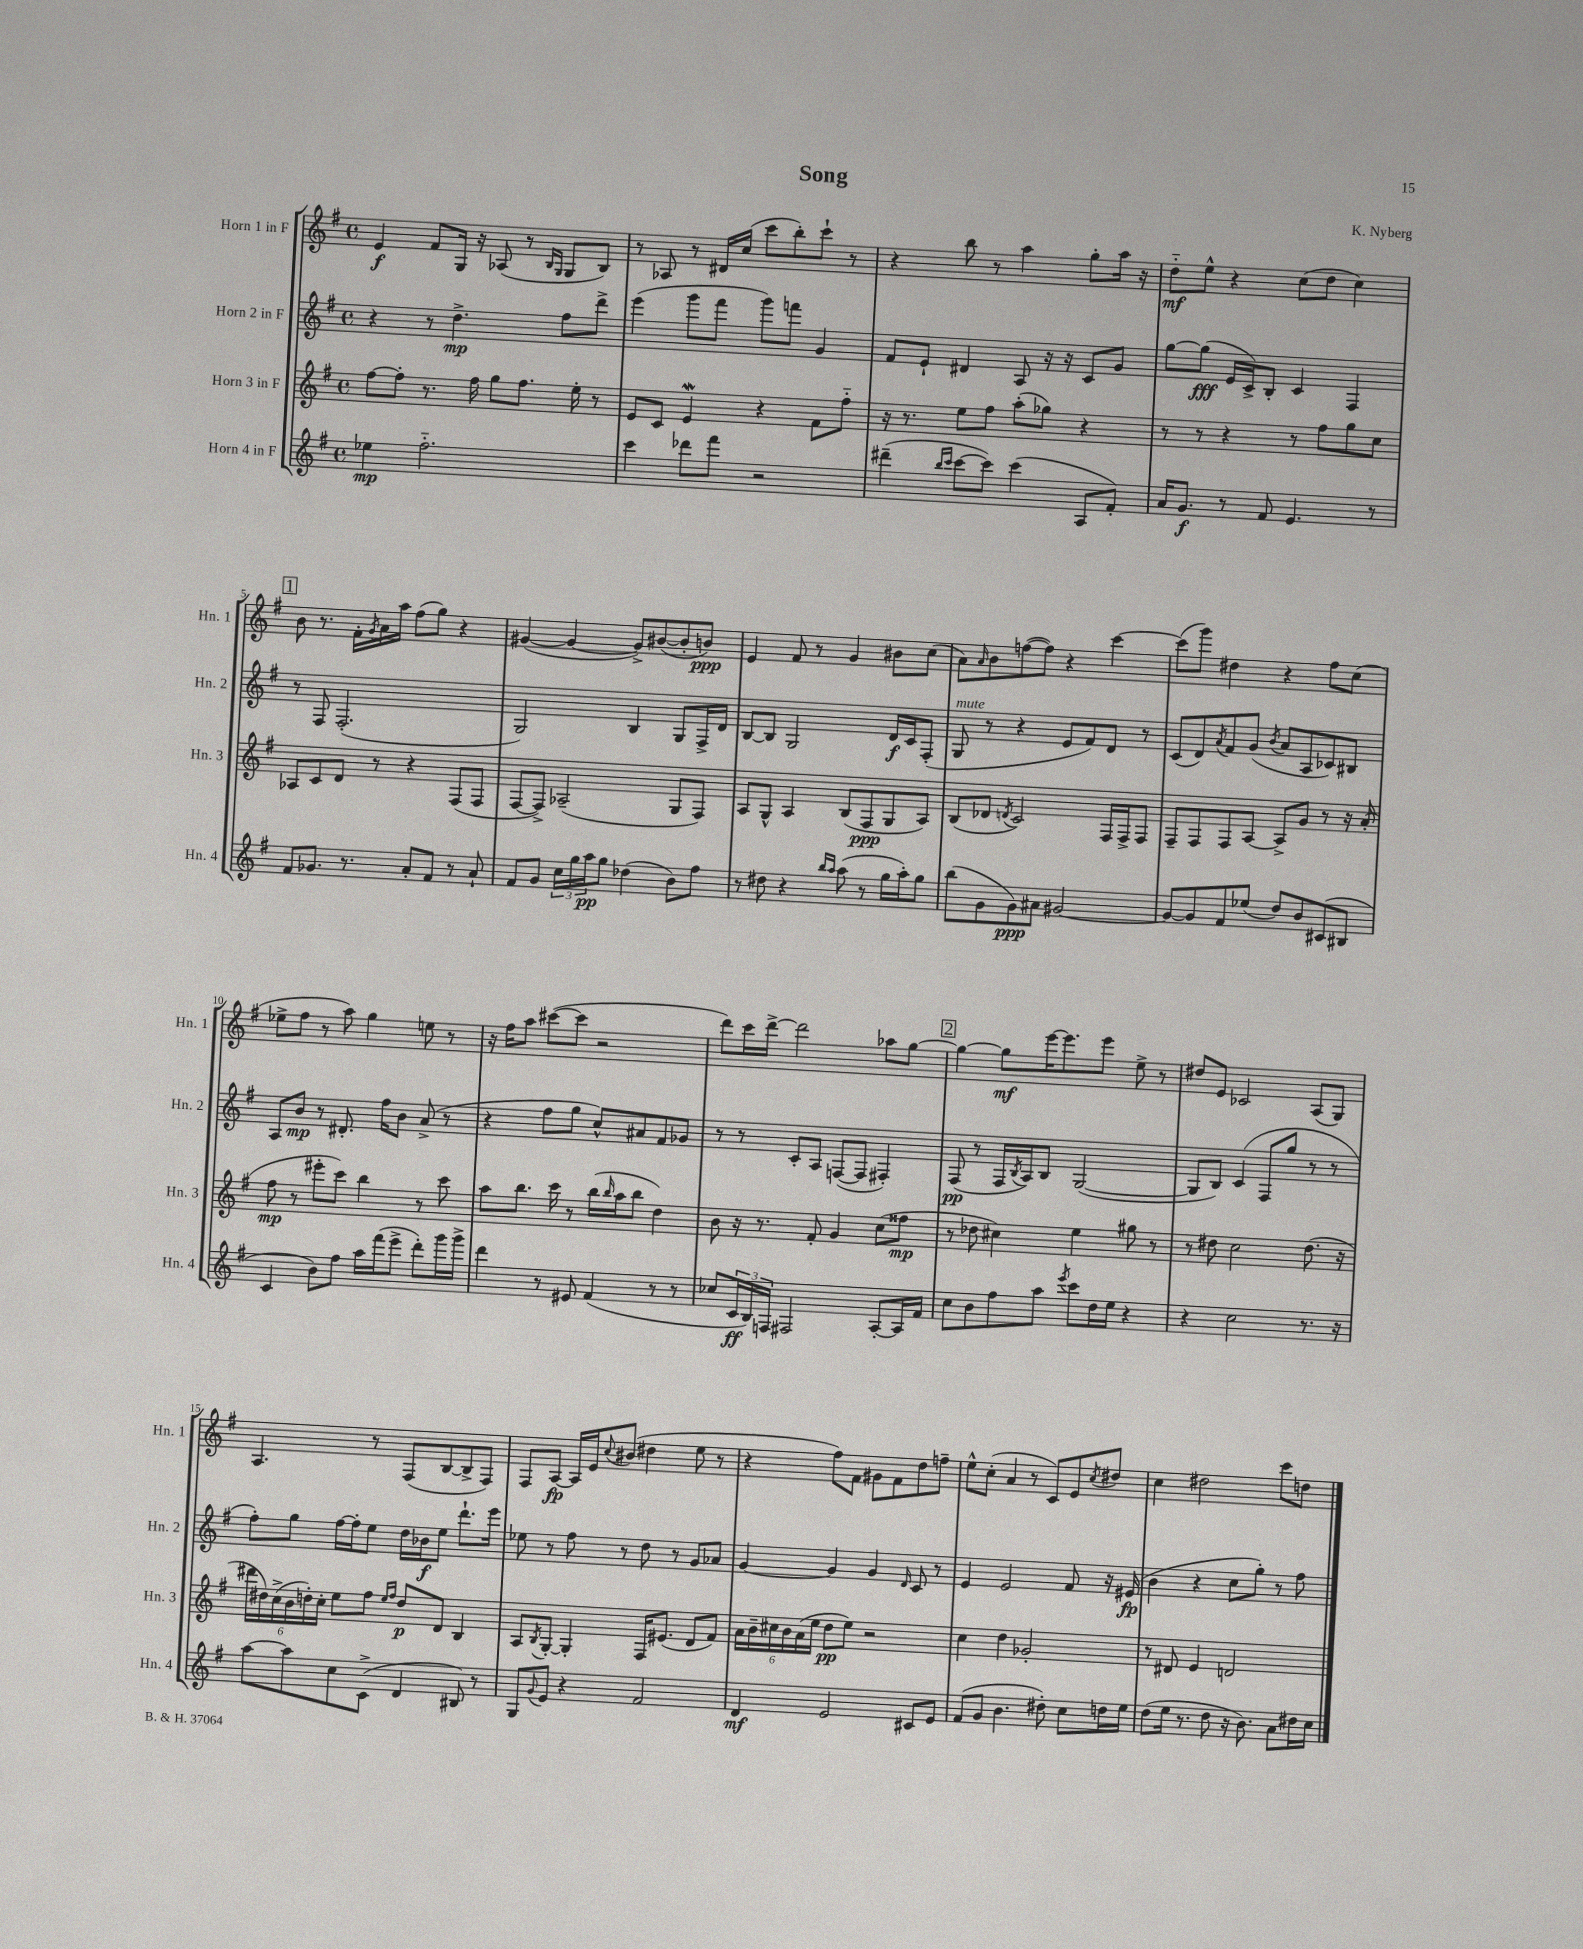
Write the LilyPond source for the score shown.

\header { title = "Song" composer = "K. Nyberg" }
<<
\new StaffGroup <<
\new Staff = "s0" \with { instrumentName = "Horn 1 in F" shortInstrumentName = "Hn. 1" } {
    \clef treble \key g \major \defaultTimeSignature \time 4/4
    e'4\f fis'8 g16 r16 aes8( r8 \grace { b16 g16 } g8 b8) |
    r8 aes8 r8 dis'16 c''16( c'''8 b''8-.) c'''8-! r8 |
    r4 b''8 r8 a''4 g''8-. a''16 r16 |
    d''8-_\mf e''8-^ r4 c''8( d''8 c''4) |
    \mark \markup { \box "1" } b'8 r8. fis'16-. \acciaccatura { g'8 } a'16 a''16 fis''8( g''8) r4 |
    gis'4~( gis'4~ gis'8->) bis'8~( bis'8-. b'8\ppp) |
    e'4 fis'8 r8 g'4 bis'8 c''8( |
    a'8) \grace { a'16 } b'8 f''8~( f''8) r4 c'''4~ |
    c'''8( g'''8) dis''4 r4 fis''8 c''8( |
    ees''8-> fis''8 r8 a''8) g''4 e''8 r8 |
    r16 fis''16 a''8 cis'''8~( cis'''8 r2 |
    d'''8) c'''16 d'''16~-> d'''2 aes''8 g''8~ |
    \mark \markup { \box "2" } g''4~ g''8\mf e'''16~ e'''8. e'''8 e''8-> r8 |
    dis''8 e'8 ces'2 a8( g8) |
    a4. r8 fis8( b8~ b8-> fis8) |
    fis8 a8~\fp a16 e'16 \appoggiatura { c''8 } bis'8( dis''4 e''8 r8 |
    r4 fis''8) fis'8 gis'8 fis'8 d''8 f''8-- |
    e''8-^ c''8-.( a'4 r8 c'8) e'8 \acciaccatura { c''8 } dis''8 |
    c''4 dis''2 c'''8 d''8 \bar "|." |
}
\new Staff = "s1" \with { instrumentName = "Horn 2 in F" shortInstrumentName = "Hn. 2" } {
    \clef treble \key g \major \defaultTimeSignature \time 4/4
    r4 r8 d''4.->\mp fis''8 d'''8-> |
    e'''4( g'''8 fis'''8 g'''8) f'''8 g'4 |
    fis'8 e'8-! dis'4 a8 r16 r16 c'8 g'8 |
    g''8~ g''8\fff( e'16 c'16->) b8-. c'4 fis4 |
    \mark \markup { \box "1" } r8 fis8 fis2.-.( |
    g2) b4 g8 fis16-> d'16 |
    b8~ b8 g2 d'16\f c'16 fis8-.( |
    g8^\markup { \italic "mute" } r8 r4 e'8 fis'8) d'8 r8 |
    c'8( d'8) \acciaccatura { a'8 } fis'8 g'8( \acciaccatura { b'8 } a'8 a8 ces'8) bis8 |
    a8 b'8\mp r8 dis'8.-. fis''16 b'8 a'8->( r8 |
    r4 fis''8 g''8 c''8-^) ais'8 fis'8 ges'8 |
    r8 r8 c'8-. a8 f8~( f8 fis4-.) |
    \mark \markup { \box "2" } fis8\pp( r8 fis16 \acciaccatura { b8 } a16) b8 g2~( |
    g8 b8) c'4( fis8 g''8 r8 r8 |
    fis''8-.) g''8 fis''16~ fis''16-. e''8 d''16 bes'16\f e''8 d'''8.-! e'''16 |
    ees''8 r8 fis''8 r8 d''8 r8 g'8 aes'8 |
    g'4~ g'4 g'4 \grace { d'16 } c'8 r8 |
    e'4 e'2 fis'8 r16 eis'16\fp( |
    b'4 r4 c''8 g''8-.) r8 fis''8 \bar "|." |
}
\new Staff = "s2" \with { instrumentName = "Horn 3 in F" shortInstrumentName = "Hn. 3" } {
    \clef treble \key g \major \defaultTimeSignature \time 4/4
    fis''8~ fis''8-. r8. fis''16 g''8 fis''8. e''16-. r8 |
    e'8 c'8 e'4\mordent r4 fis'8 fis''8-_ |
    r16 r8. e''8 fis''8 a''8-.( ges''8) r4 |
    r8 r8 r4 r8 fis''8 g''8 c''8 |
    \mark \markup { \box "1" } aes8 c'8 d'8 r8 r4 fis8( fis8 |
    fis8~ fis8->) aes2--( g8 fis8) |
    a8 g8-^ a4 b8( fis8\ppp g8 a8) |
    b8( des'8 \acciaccatura { d'8 } c'2) fis16 fis16-> fis8 |
    fis8-- fis8 fis8 a8~ a8-> g'8 r8 r16 a'16-.( |
    fis''8\mp r8 eis'''8-. c'''8) b''4 r8 c'''8 |
    a''8 b''8. c'''16 r8 b''16( \grace { b''16 } a''16 b''8 d''4) |
    b'8 r16 r8. fis'8-. g'4 c''8( fisis''8\mp |
    \mark \markup { \box "2" } r8 des''8 cis''4) e''4 gis''8 r8 |
    r8 dis''8 c''2 dis''8.( r16 |
    \tuplet 6/4 { dis'''16 dis''16) c''16->( b'16 d''16-.) c''16-. } e''8 fis''8 \grace { e''16 fis''16 } d''8\p d'8 b4 |
    a8 \acciaccatura { b8 } g8~-. g4-. fis16 eis'8.( d'8 fis'8) |
    \tuplet 6/4 { a'16 b'16-- cis''16 b'16 a'16( e''16 } d''8\pp e''8) r2 |
    c''4 d''4 ges'2-. |
    r8 dis'8 e'4 d'2 \bar "|." |
}
\new Staff = "s3" \with { instrumentName = "Horn 4 in F" shortInstrumentName = "Hn. 4" } {
    \clef treble \key g \major \defaultTimeSignature \time 4/4
    ees''4\mp fis''2.-_ |
    c'''4 des'''8 fis'''8 r2 |
    dis'''4--( \grace { b''16 c'''16 } c'''8~ c'''8) c'''4( a8 fis'8-.) |
    a'16 g'8.\f r8 fis'8 e'4. r8 |
    \mark \markup { \box "1" } fis'8 ges'8. r8. a'8-. fis'8 r8 a'8-! |
    fis'8 g'8 \tuplet 3/2 { c''16 g''16 a''16\pp } g''8 des''4( b'8) fis''8 |
    r8 dis''8 r4 \grace { b''16 a''16 } a''8( r8 g''16 a''16-.) g''8 |
    b''8( g'8 g'8\ppp) ais'8 gis'2~ |
    gis'8~ gis'8 fis'8 ees''8( d''8) b'8 cis'8( bis8 |
    c'4 b'8) fis''8 a''16 fis'''16( e'''8-> d'''8-.) g'''16 g'''16-> |
    d'''4 r8 eis'8 fis'4( r8 r8 |
    ces''8 \tuplet 3/2 { c'16\ff b16) f16 } fis2 a8~-. a16 fis'16 |
    \mark \markup { \box "2" } c''8 b'8 fis''8 a''8 \acciaccatura { e'''8 } c'''8 d''16 e''16 r4 |
    r4 c''2 r8. r16 |
    a''8~ a''8 c''8 c'8->( d'4 bis8) r8 |
    g8 \appoggiatura { g'8 } e'8 r4 fis'2 |
    d'4\mf e'2 cis'8 e'8 |
    fis'8( g'8 b'4. dis''8-.) c''8 d''16 e''16 |
    d''8( e''16 r8. d''8 r16 b'8.) a'8 dis''16 c''16 \bar "|." |
}
>>
>>
